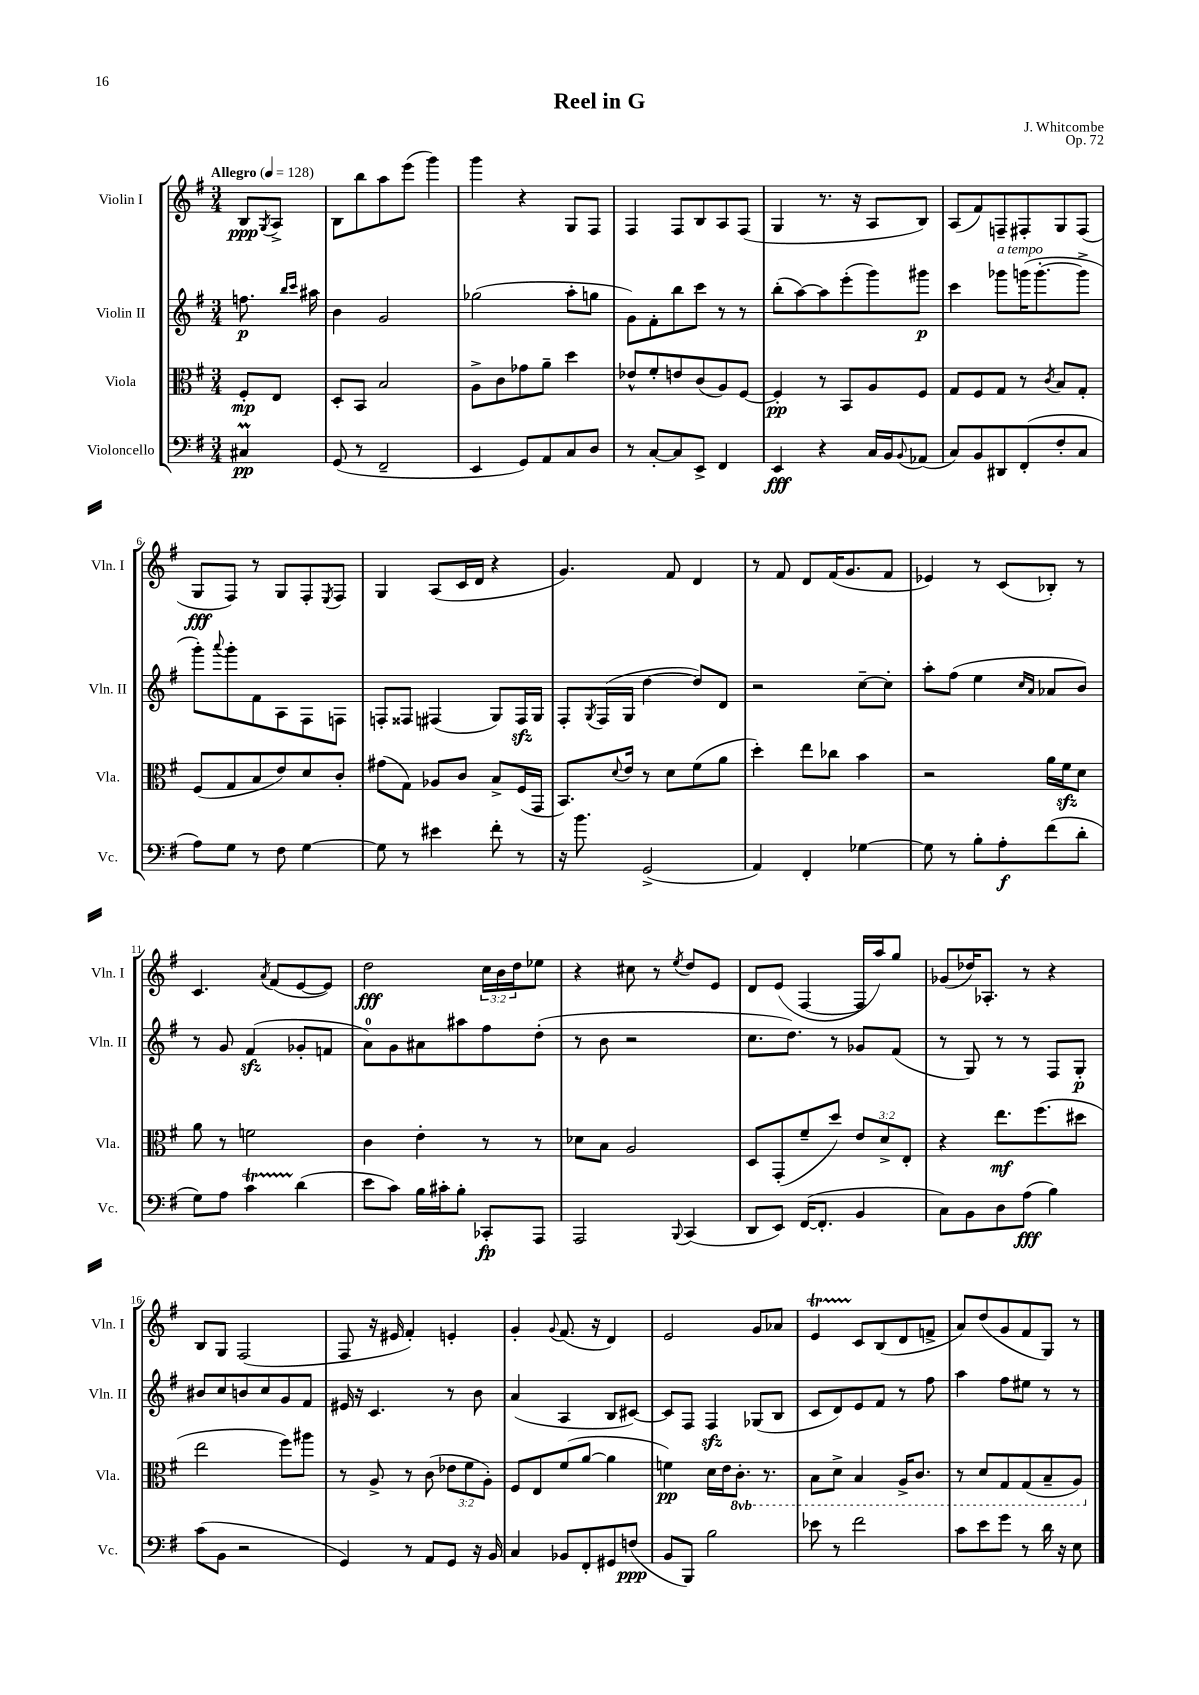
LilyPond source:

\header { title = "Reel in G" composer = "J. Whitcombe" opus = "Op. 72" }
<<
\new StaffGroup <<
\new Staff = "s0" \with { instrumentName = "Violin I" shortInstrumentName = "Vln. I" } {
    \clef treble \key g \major \numericTimeSignature \time 3/4 \override Staff.TupletNumber.text = #tuplet-number::calc-fraction-text \partial 4 \tempo "Allegro" 4 = 128
    b8\ppp \acciaccatura { g8 } a8-> |
    b8 b''8 a''8 e'''8( g'''4) |
    g'''4 r4 g8 fis8 |
    fis4 fis8 b8 a8 fis8( |
    g4 r8. r16 a8 b8) |
    a8( fis'8) f8-- fis8-. g8 fis8( |
    g8\fff fis8) r8 g8 fis8-. \acciaccatura { e8 } fis8 |
    g4 a8( c'16 d'16 r4 |
    g'4.) fis'8 d'4 |
    r8 fis'8 d'8 fis'16( g'8. fis'8 |
    ees'4) r8 c'8( bes8-.) r8 |
    c'4. \acciaccatura { a'8 } fis'8( e'8~ e'8) |
    d''2\fff \tuplet 3/2 { c''16 b'16 d''16 } ees''8 |
    r4 cis''8 r8 \acciaccatura { e''8 } d''8 e'8 |
    d'8 e'8( fis4~ fis16 a''16) g''8 |
    ges'8( des''16) aes8.-. r8 r4 |
    b8 g8 fis2( |
    fis8 r16 eis'16 fis'4-.) e'4-. |
    g'4-. \appoggiatura { g'8 } fis'8.( r16 d'4) |
    e'2 g'8 aes'8 |
    e'4\startTrillSpan c'8\stopTrillSpan b8( d'8 f'8-> |
    a'8) d''8( g'8 fis'8 g8) r8 \bar "|." |
}
\new Staff = "s1" \with { instrumentName = "Violin II" shortInstrumentName = "Vln. II" } {
    \clef treble \key g \major \numericTimeSignature \time 3/4 \partial 4
    f''8.\p \grace { b''16 c'''16 } ais''16 |
    b'4 g'2 |
    ges''2( a''8-. g''8 |
    g'8) fis'8-. b''8 c'''8 r8 r8 |
    b''8-.( a''8~) a''8 e'''8-.( g'''8) gis'''8\p |
    c'''4 ges'''8^\markup { \italic "a tempo" } g'''16( g'''8.~-. g'''8-> |
    g'''8-.) \appoggiatura { a'''8 } g'''8-. fis'8 a8 fis8 f8 |
    f8-. fisis8 fis4( g8) fis16\sfz g16 |
    fis8-. \acciaccatura { g8 } fis16( g16 d''4~ d''8) d'8 |
    r2 c''8~-- c''8-. |
    a''8-. fis''8( e''4 \grace { c''16 a'16 } aes'8 b'8) |
    r8 g'8 fis'4\sfz( ges'8-. f'8 |
    a'8-0) g'8 ais'8 ais''8 fis''8 d''8-.( |
    r8 b'8 r2 |
    c''8. d''8.) r8 ges'8 fis'8( |
    r8 g8) r8 r8 fis8 g8-.\p |
    bis'8 c''8 b'8 c''8 g'8 fis'8 |
    eis'16 r16 c'4. r8 b'8 |
    a'4( a4 b8 cis'8~) |
    cis'8 fis8 fis4\sfz ges8( b8 |
    c'8 d'8) e'8 fis'8 r8 fis''8 |
    a''4 fis''8 eis''8 r8 r8 \bar "|." |
}
\new Staff = "s2" \with { instrumentName = "Viola" shortInstrumentName = "Vla." } {
    \clef alto \key g \major \numericTimeSignature \time 3/4 \override Staff.TupletNumber.text = #tuplet-number::calc-fraction-text \set Staff.ottavationMarkups = #ottavation-simple-ordinals \partial 4
    fis8-.\mp e8 |
    d8-. b,8 b2 |
    a8-> c'8 ges'8 a'8-- d''4 |
    ees'8-^ fis'8-. e'8 c'8( a8) fis8~ |
    fis4-.\pp r8 b,8 a8 fis8 |
    g8 fis8 g8 r8 \acciaccatura { c'8 } b8 g8-. |
    fis8( g8 b8 e'8) d'8 c'8-. |
    gis'8( g8) aes8 c'8 b8-> fis16( g,16 |
    b,8.) \appoggiatura { d'8 } e'16 r8 d'8 fis'8( a'8 |
    d''4-.) e''8 ces''8 b'4 |
    r2 a'16 fis'16\sfz d'8 |
    a'8 r8 f'2 |
    c'4 e'4-. r8 r8 |
    des'8 b8 a2 |
    d8 g,8-.( fis'8-- d''8) \tuplet 3/2 { e'8 d'8-> e8-. } |
    r4 e''8.\mf fis''8.( dis''8 |
    e''2 fis''8) ais''8 |
    r8 a8-> r8 c'8( \tuplet 3/2 { ees'8 fis'8 a8-.) } |
    fis8 e8 fis'8( a'8~ a'4 |
    f'4\pp) d'16 e'16 \ottava #-1 c8.-. r8. |
    b,8 d8-> b,4 a,16-> c8. |
    r8 d8 g,8 g,8( b,8-- a,8) \ottava #0 \bar "|." |
}
\new Staff = "s3" \with { instrumentName = "Violoncello" shortInstrumentName = "Vc." } {
    \clef bass \key g \major \numericTimeSignature \time 3/4 \partial 4
    cis4\prall\pp |
    g,8( r8 fis,2-- |
    e,4 g,8) a,8 c8 d8 |
    r8 c8~-. c8 e,8-> fis,4 |
    e,4\fff r4 c16 b,16 \appoggiatura { b,8 } aes,8( |
    c8) b,8 dis,8 fis,8-.( fis8-. c8 |
    a8) g8 r8 fis8 g4~ |
    g8 r8 eis'4 fis'8-. r8 |
    r16 b'8. g,2->( |
    a,4) fis,4-. ges4~ |
    ges8 r8 b8-. a8-.\f fis'8( d'8-. |
    g8) a8 c'4\startTrillSpan d'4\stopTrillSpan( |
    e'8 c'8) b16 cis'16-. b8-. ces,8-.\fp a,,8 |
    a,,2 \appoggiatura { b,,8 } c,4( |
    d,8 e,8) fis,16~( fis,8.-. b,4 |
    c8) b,8 d8 a8\fff( b4) |
    c'8( b,8 r2 |
    g,4) r8 a,8 g,8 r16 b,16 |
    c4 bes,8 fis,8-. gis,8 f8\ppp( |
    b,8 b,,8) b2 |
    ees'8 r8 fis'2 |
    c'8 e'8 g'8 r8 d'16 r16 e8 \bar "|." |
}
>>
>>
